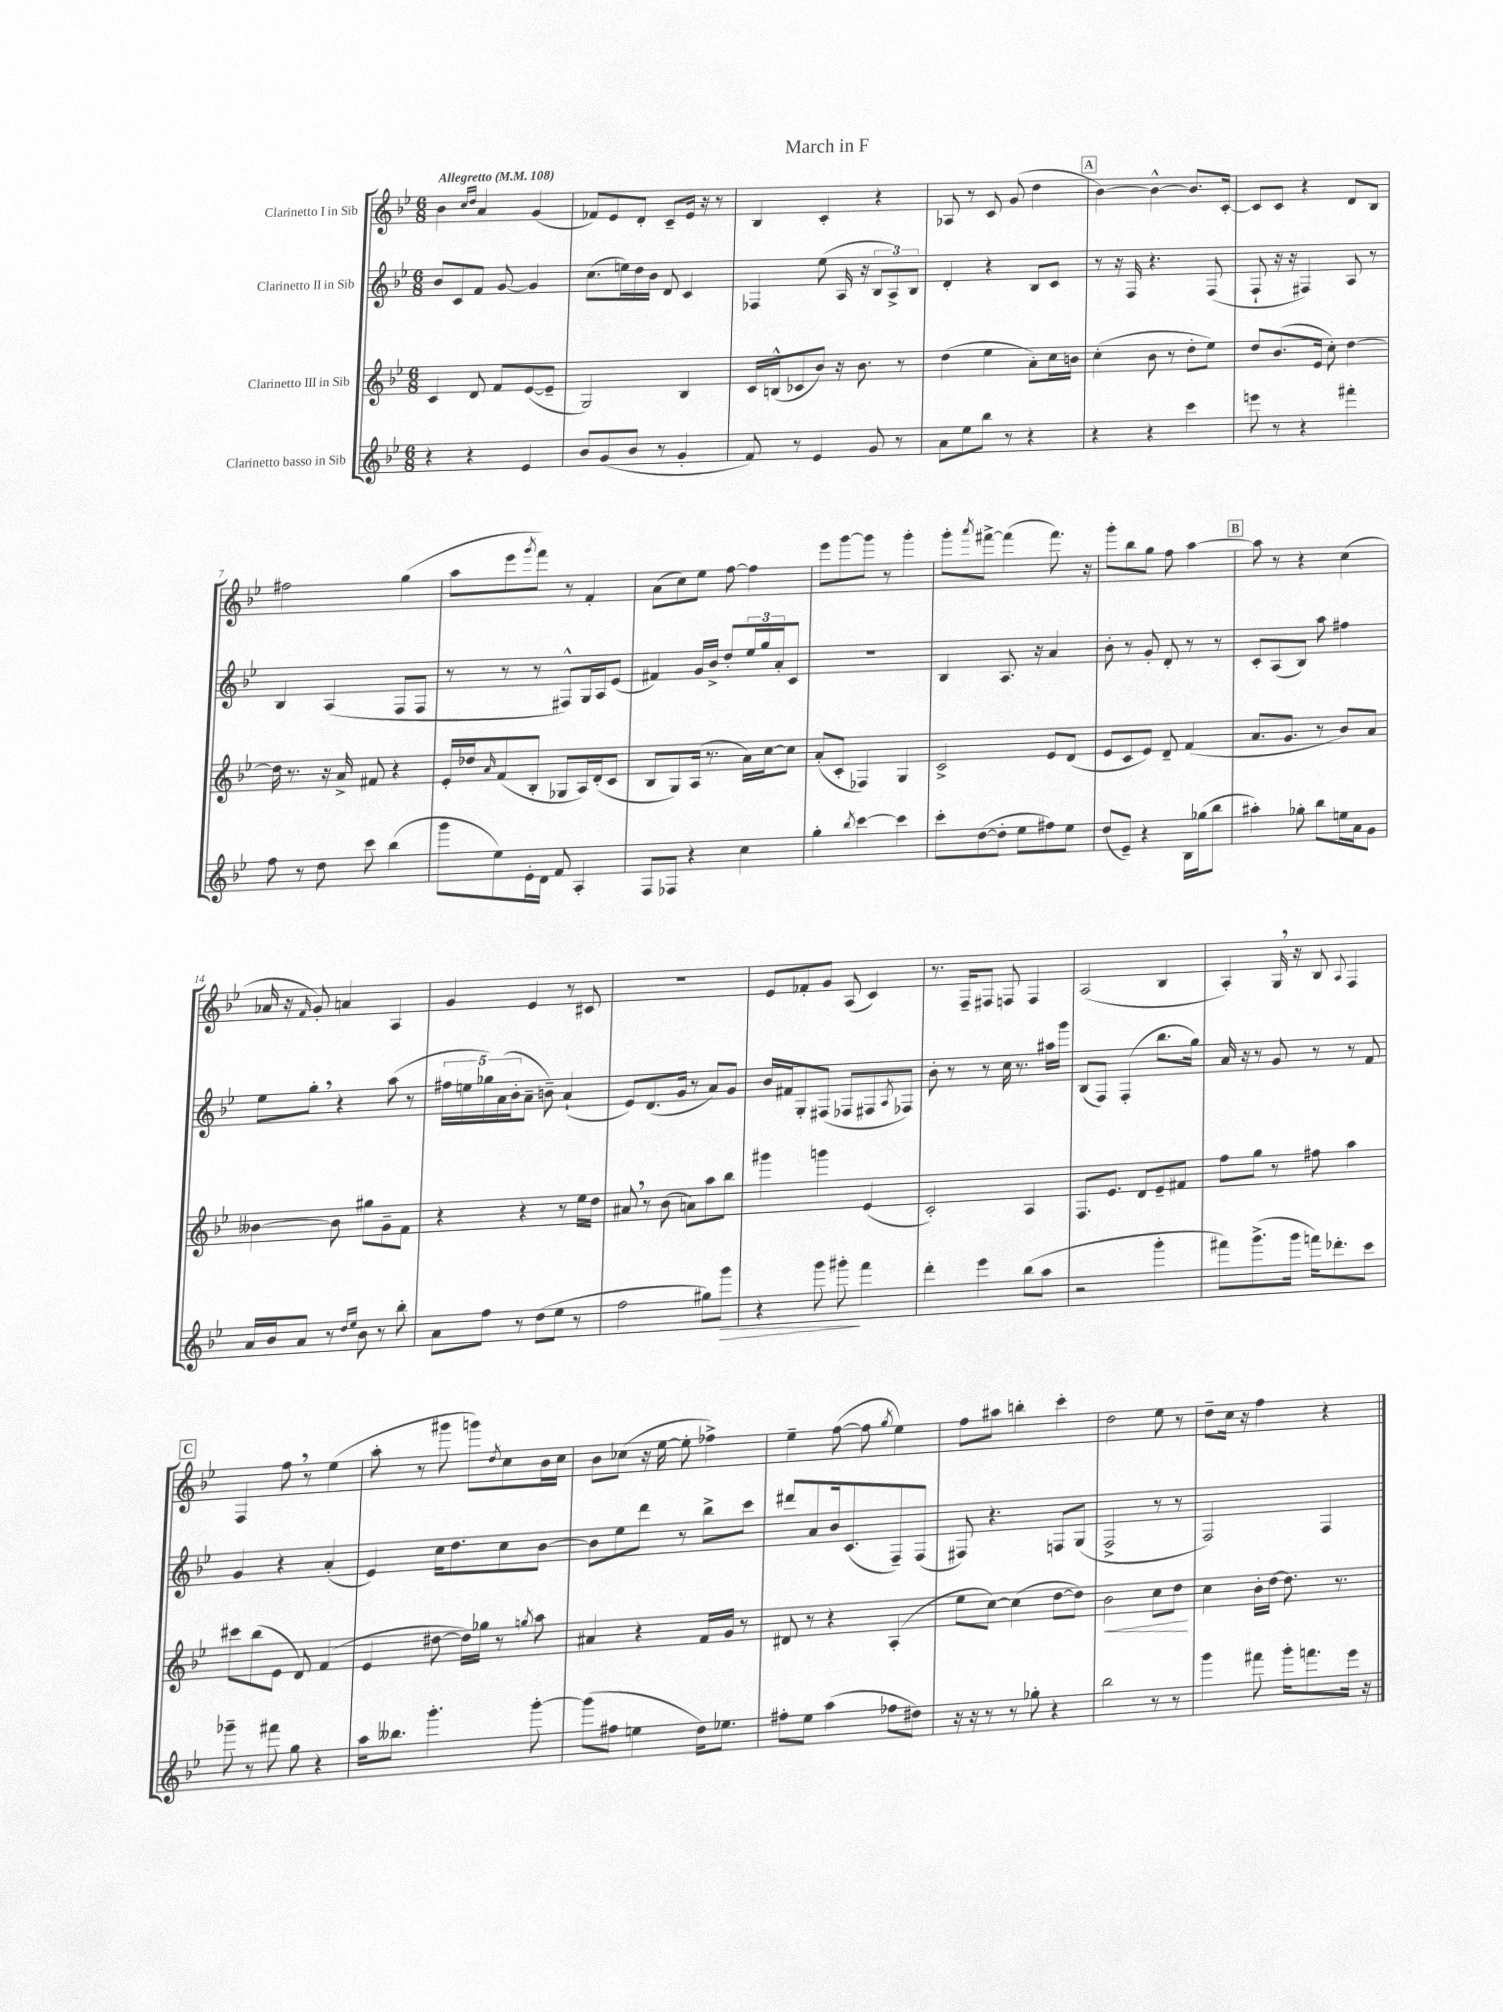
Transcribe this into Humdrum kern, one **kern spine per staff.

**kern	**dynam	**kern	**dynam	**kern	**kern
*part4	*part4	*part3	*part3	*part2	*part1
*staff4	*staff4	*staff3	*staff3	*staff2	*staff1
*I"Clarinetto basso in Sib	*	*I"Clarinetto III in Sib	*	*I"Clarinetto II in Sib	*I"Clarinetto I in Sib
*clefG2	*	*clefG2	*	*clefG2	*clefG2
*k[b-e-]	*	*k[b-e-]	*	*k[b-e-]	*k[b-e-]
*M6/8	*	*M6/8	*	*M6/8	*M6/8
*MM108	*	*MM108	*	*MM108	*MM108
=1	=1	=1	=1	=1	=1
!	!	!	!	!	!LO:TX:a:B:t=Allegretto
4r	.	4c/	.	8b-/L	4b-\
.	.	.	.	8c/	.
.	.	.	.	.	16qqcc/LL
.	.	.	.	.	16qqdd/JJ
4r	.	8d/	.	8f/J	4a/
.	.	8f/L	.	[8g/	.
4e-/	.	([8e-/	.	4g/]	(4g/
.	.	8e-~/J]	.	.	.
=2	=2	=2	=2	=2	=2
8b-/L	.	2G/)	.	(8.cc\L	8f-X/L)
(8g/	.	.	.	.	8e-/
.	.	.	.	16een\L)	.
8b-/J	.	.	.	16dd\	8d'/J
.	.	.	.	16b-\JJ	.
8r	.	.	.	8d/	8c~/L
4g'/	.	4B-/	.	4c/	16e-/Jk
.	.	.	.	.	16r
.	.	.	.	.	8r
=3	=3	=3	=3	=3	=3
8f/)	.	16c/LL	.	4F-X/	4B-/
.	.	(16Bn^^/J	.	.	.
8r	.	8c-X/	.	.	.
4e-/	.	8b-/J)	.	(8ee-\	4c'/
.	.	16r	.	16A/	.
.	.	8.b-\	.	16r	.
8g/	.	.	.	12B-/L	4r
.	.	.	.	12A^/)	.
8r	.	8r	.	.	.
.	.	.	.	12B-/J	.
=4	=4	=4	=4	=4	=4
8a\L	.	(4dd\	.	4d'/	8A-X/
8ee-\	.	.	.	.	8r
8bb-\J	.	4ee-\	.	4r	8c/
8r	.	.	.	.	(8g/
4r	.	8a'\L)	.	8B-/L	4dd\
.	.	16cc\L	.	8c/J	.
.	.	16bn\JJ	.	.	.
!!LO:REH:place=s1:t=A
=5	=5	=5	=5	=5	=5
4r	.	(4cc'\	.	8r	[4b-\)
.	.	.	.	16r	.
.	.	.	.	16F/	.
4r	.	8b-\	.	4.r	4b-^^\_
.	.	8r	.	.	.
4ccc\	.	8dd'\L	.	.	8.b-/L]
.	.	8ee-\J)	.	(8F/	.
.	.	.	.	.	[16c'/Jk
=6	=6	=6	=6	=6	=6
8eeen\	.	8dd/L	.	8F`/	8c/L]
8r	.	(8.b-/	.	16r	8c/J
.	.	.	.	16r	.
4r	.	.	.	4F#X/)	4r
.	.	16e-/Jk	.	.	.
.	.	8cc'\)	.	.	.
4fff#X'\	.	[4dd\	.	8A/	8d/L
.	.	.	.	8r	8B-/J
!!LO:LB:g=z
=7	=7	=7	=7	=7	=7
8ff\	.	16dd\]	.	4B-/	2ff#X\
.	.	8.r	.	.	.
8r	.	.	.	.	.
8dd\	.	16r	.	(4A/	.
.	.	16a^/	.	.	.
8ccc\	.	8f#X/	.	.	.
(4bb-\	.	4r	.	8F/L	(4gg\
.	.	.	.	8F/J	.
=8	=8	=8	=8	=8	=8
8ggg\L	.	16e-'/LL	.	8r	8aa\L
.	.	16dd-X/J	.	.	.
.	.	16qqa/	.	.	.
8ee-\)	.	(8f/	.	8r	8eee-\
.	.	.	.	.	8qggg/
16e-'\L	.	8B-'/J	.	8r	8fff\J)
16d\JJ	.	.	.	.	.
8f/	.	8G-X/L	.	8F#X^^/L)	8r
4A'/	.	16A/L)	.	16G/L	4f'/
.	.	(16d'/J	.	16A/J	.
.	.	8c/J	.	(8e-/J	.
=9	=9	=9	=9	=9	=9
8F/L	.	8B-/L	.	4f#X/)	(8a\L
8F-X/J	.	8G/)	.	.	8cc\)
4r	.	(16A/Jk	.	16g/LL	8ee-\J
.	.	8.r	.	16b-^/JJ	.
.	.	.	.	8dd'/L	[8ff\
4cc\	.	16a\LL)	.	24ee-/L	4ff\]
.	.	.	.	24gg/	.
.	.	[16cc\J	.	.	.
.	.	.	.	24a'/J	.
.	.	8cc\J]	.	8c/J	.
=10	=10	=10	=10	=10	=10
4gg'\	.	(8a'/L	.	2.r	8eee-\L
.	.	8c'/J	.	.	[8ggg\
8qbb-/	.	.	.	.	.
[4ccc\	.	4F-X/)	.	.	8ggg\J]
.	.	.	.	.	8r
4ccc\]	.	4G/	.	.	4ggg'\
=11	=11	=11	=11	=11	=11
8ccc'\L	.	2c^/	.	4B-/	8ggg'\L
.	.	.	.	.	8qaaa/
([8dd\	.	.	.	.	[8fff#X^\J
8dd'\J]	.	.	.	8.A/	(4fff#\]
8ee-\L	.	.	.	.	.
.	.	.	.	16r	.
8ff#X\)	.	8e-/L	.	4a/	8.fff#\)
8ee-\J	.	(8d/J	.	.	.
.	.	.	.	.	16r
=12	=12	=12	=12	=12	=12
(8dd/L	.	8e-/L	.	8b-'\	8ggg'\L
8e-~/J)	.	8c/	.	8r	8bb-\
4r	.	8e-/J)	.	8g'/	8gg\J
.	.	8d~/	.	8d'/	8ff\
16B-\LL	.	(4f/	.	8r	[4aa\
(16gg-X\J	.	.	.	.	.
8bb-\J	.	.	.	8r	.
!!LO:REH:place=s1:t=B
=13	=13	=13	=13	=13	=13
4aa#X'\)	.	8.a/L	.	8c'/L	8aa\]
.	.	.	.	(8A/	8r
.	.	8.g/J	.	.	.
8gg-X'\	.	.	.	8B-/J)	4r
8bb-\L	.	8r	.	8aa\	.
16een\L	.	8b-/L)	.	4ff#X\	(4cc\
16a\J	.	.	.	.	.
8g\J	.	8a/J	.	.	.
!!LO:LB:g=z
=14	=14	=14	=14	=14	=14
16a/LL	.	[4b--X\	.	8ee-\L	16a-X/
16b-/J	.	.	.	.	16r
.	.	.	.	.	16qqf/
8a/J	.	.	.	8gg',\J	8g'/)
8r	.	8b--\]	.	4r	4an/
16qqdd/LL	.	.	.	.	.
16qqee-/JJ	.	.	.	.	.
8b-\	.	8gg#X\L	.	.	.
8r	.	8g~\	.	(8aa\	4A/
8bb-'\	.	8f\J	.	8r	.
=15	=15	=15	=15	=15	=15
8a\L	.	4r	.	20ff#X\LL	4g/
.	.	.	.	20een\	.
.	.	.	.	20gg-X\)	.
8ff\J	.	.	.	.	.
.	.	.	.	(20a\	.
.	.	.	.	20b-'\J	.
8r	.	4r	.	8a~\J	4e-/
(8dd\L	.	.	.	8bn~\)	.
8ee-\J	.	8r	.	(4a`/	8r
8r	.	16ee-\LL	.	.	8c#X/
.	.	16dd\JJ	.	.	.
=16	=16	=16	=16	=16	=16
2ff\	.	8a#X,/	.	8e-/L)	2.r
.	.	8r	.	(8.d/	.
.	.	(8b-\	.	.	.
.	.	.	.	16g/Jk	.
.	.	8an\L)	.	8r	.
8gg#X\L)	.	8aa\	.	8a/L)	.
!	!LO:HP:b	!	!	!	!
8ggg\J	>	8bb-\J	.	8g/J	.
=17	=17	=17	=17	=17	=17
4r	.	4ggg#X\	.	16b-/LL	8e-/L
.	.	.	.	16f#X/J	.
.	.	.	.	8G'/	8f-X'/
8ggg\	.	4gggn\	.	(8F#X/J	8g/J
8ggg#X'\	.	.	.	8F-X/L	(8A/
4fff\	]	(4e-/	.	8F#X/	4c/)
.	.	.	.	8qA/	.
.	.	.	.	8F-X/J)	.
=18	=18	=18	=18	=18	=18
4ddd'\	.	2c'/)	.	8b-'\	8.r
.	.	.	.	8r	.
.	.	.	.	.	16F~/KL
4eee-\	.	.	.	8r	8F#X/J
.	.	.	.	16cc\	8Fn/
.	.	.	.	8.r	.
(8bb-\L	.	4A/	.	.	4F/
8aa\J	.	.	.	16aa#X\LL	.
.	.	.	.	16ggg\JJ	.
=19	=19	=19	=19	=19	=19
2r	.	8.F/L	.	(8B-/L	(2A/
.	.	.	.	8F/J)	.
.	.	8.e-/J	.	.	.
.	.	.	.	(4F'/	.
.	.	8d/L	.	.	.
4ggg'\	.	8e-~/	.	8.bb-\L	4B-/
.	.	8f#X/J	.	.	.
.	.	.	.	16gg\Jk)	.
=20	=20	=20	=20	=20	=20
8fff#X\L)	.	8ff\L	.	16a/	4A'/)
.	.	.	.	16r	.
(8.ggg^\	.	8gg\J	.	8r	.
.	.	8r	.	8g/	16G,/
16ggg\Jk	.	.	.	.	16r
16fffn\KL)	.	8ff#X\	.	8r	8B-/
8.ddd-X'\	.	.	.	.	.
.	.	.	.	.	8qqA/
.	.	4aa\	.	8r	4F/
8ccc\J	.	.	.	8f/	.
!!LO:LB:g=z
!!LO:REH:place=s1:t=C
=21	=21	=21	=21	=21	=21
8ggg-X~\	.	8ccc#X\L	.	4g/	4F/
8r	.	(8bb-\	.	.	.
8fff#X\	.	8e-\J	.	4r	8ff,\
8gg\	.	8d/)	.	.	8r
4r	.	(4f/	.	(4a'/	(4ee-\
=22	=22	=22	=22	=22	=22
16aa\KL	.	4e-/	.	4e-/)	8aa'\
8.bb--X\J	.	.	.	.	.
.	.	.	.	.	8r
4.ggg'\	.	[8dd#X\	.	16cc\KL	8ggg#X\
.	.	.	.	8.dd\	.
.	.	16dd#\LL])	.	.	8gggn\L)
.	.	16gg-X\JJ	.	.	.
.	.	.	.	.	8qdd/
.	.	8r	.	8cc\	8cc\
.	.	8qggn/	.	.	.
[8ggg'\	.	8aa\	.	[8b-\J	16b-\L
.	.	.	.	.	16cc\JJ
=23	=23	=23	=23	=23	=23
(8ggg\L]	.	4a#X/	.	8b-\L]	8b-\L
8ff#X\J	.	.	.	8ee-\	(8cc-X\J
4een\	.	4r	.	8ddd\J	16r
.	.	.	.	.	[16ee-\
.	.	.	.	8r	8ee-'\]
16dd\KL)	.	16f/LL	.	8bb-^\L	4ff-X^\)
8.ee-X\J	.	16g/JJ	.	.	.
.	.	8r	.	8ccc\J	.
=24	=24	=24	=24	=24	=24
8ff#X'\L	.	8d#X/	.	8ddd#X/L	4ee-~\
8ee-\J	.	8r	.	8a/	.
(4aa\	.	4r	.	16b-/k	([8ff\
.	.	.	.	(8.c/	.
.	.	.	.	.	8ff\]
.	.	.	.	.	8qgg/
8ff-X\L	.	(4A'/	.	8F~/)	4ee-\)
8dd#X\J)	.	.	.	(8F/J	.
=25	=25	=25	=25	=25	=25
16r	.	8ee-\L	.	8F#X/)	8ff\L
16r	.	.	.	.	.
8r	.	[8cc\J)	.	4.r	8aa#X\J
8r	.	(4cc\]	.	.	4bbn'\
8gg-X'\	.	.	.	.	.
4r	.	[8dd\L	.	8Fn/L	4ccc'\
.	.	8dd\J])	.	(8G/J	.
=26	=26	=26	=26	=26	=26
!	!	!	!LO:HP:b	!	!
2bb-\	.	2b-\	<	2F^/	2dd\
8r	.	8cc\L	.	8r	8ee-\
8r	.	8dd\J	.	8r	8r
.	.	.	[	.	.
=27	=27	=27	=27	=27	=27
4ggg\	.	4cc\	.	2F/)	8dd~\L
.	.	.	.	.	16cc\Jk
.	.	.	.	.	16r
8fff#X\	.	16b-'\LL	.	.	4ff\
.	.	[16dd\JJ	.	.	.
16ggg'\KL	.	8.dd\]	.	.	.
8.fffn\	.	.	.	.	.
.	.	.	.	4F/	4r
.	.	8.r	.	.	.
16eee-\Jk	.	.	.	.	.
16r	.	.	.	.	.
==	==	==	==	==	==
*-	*-	*-	*-	*-	*-
